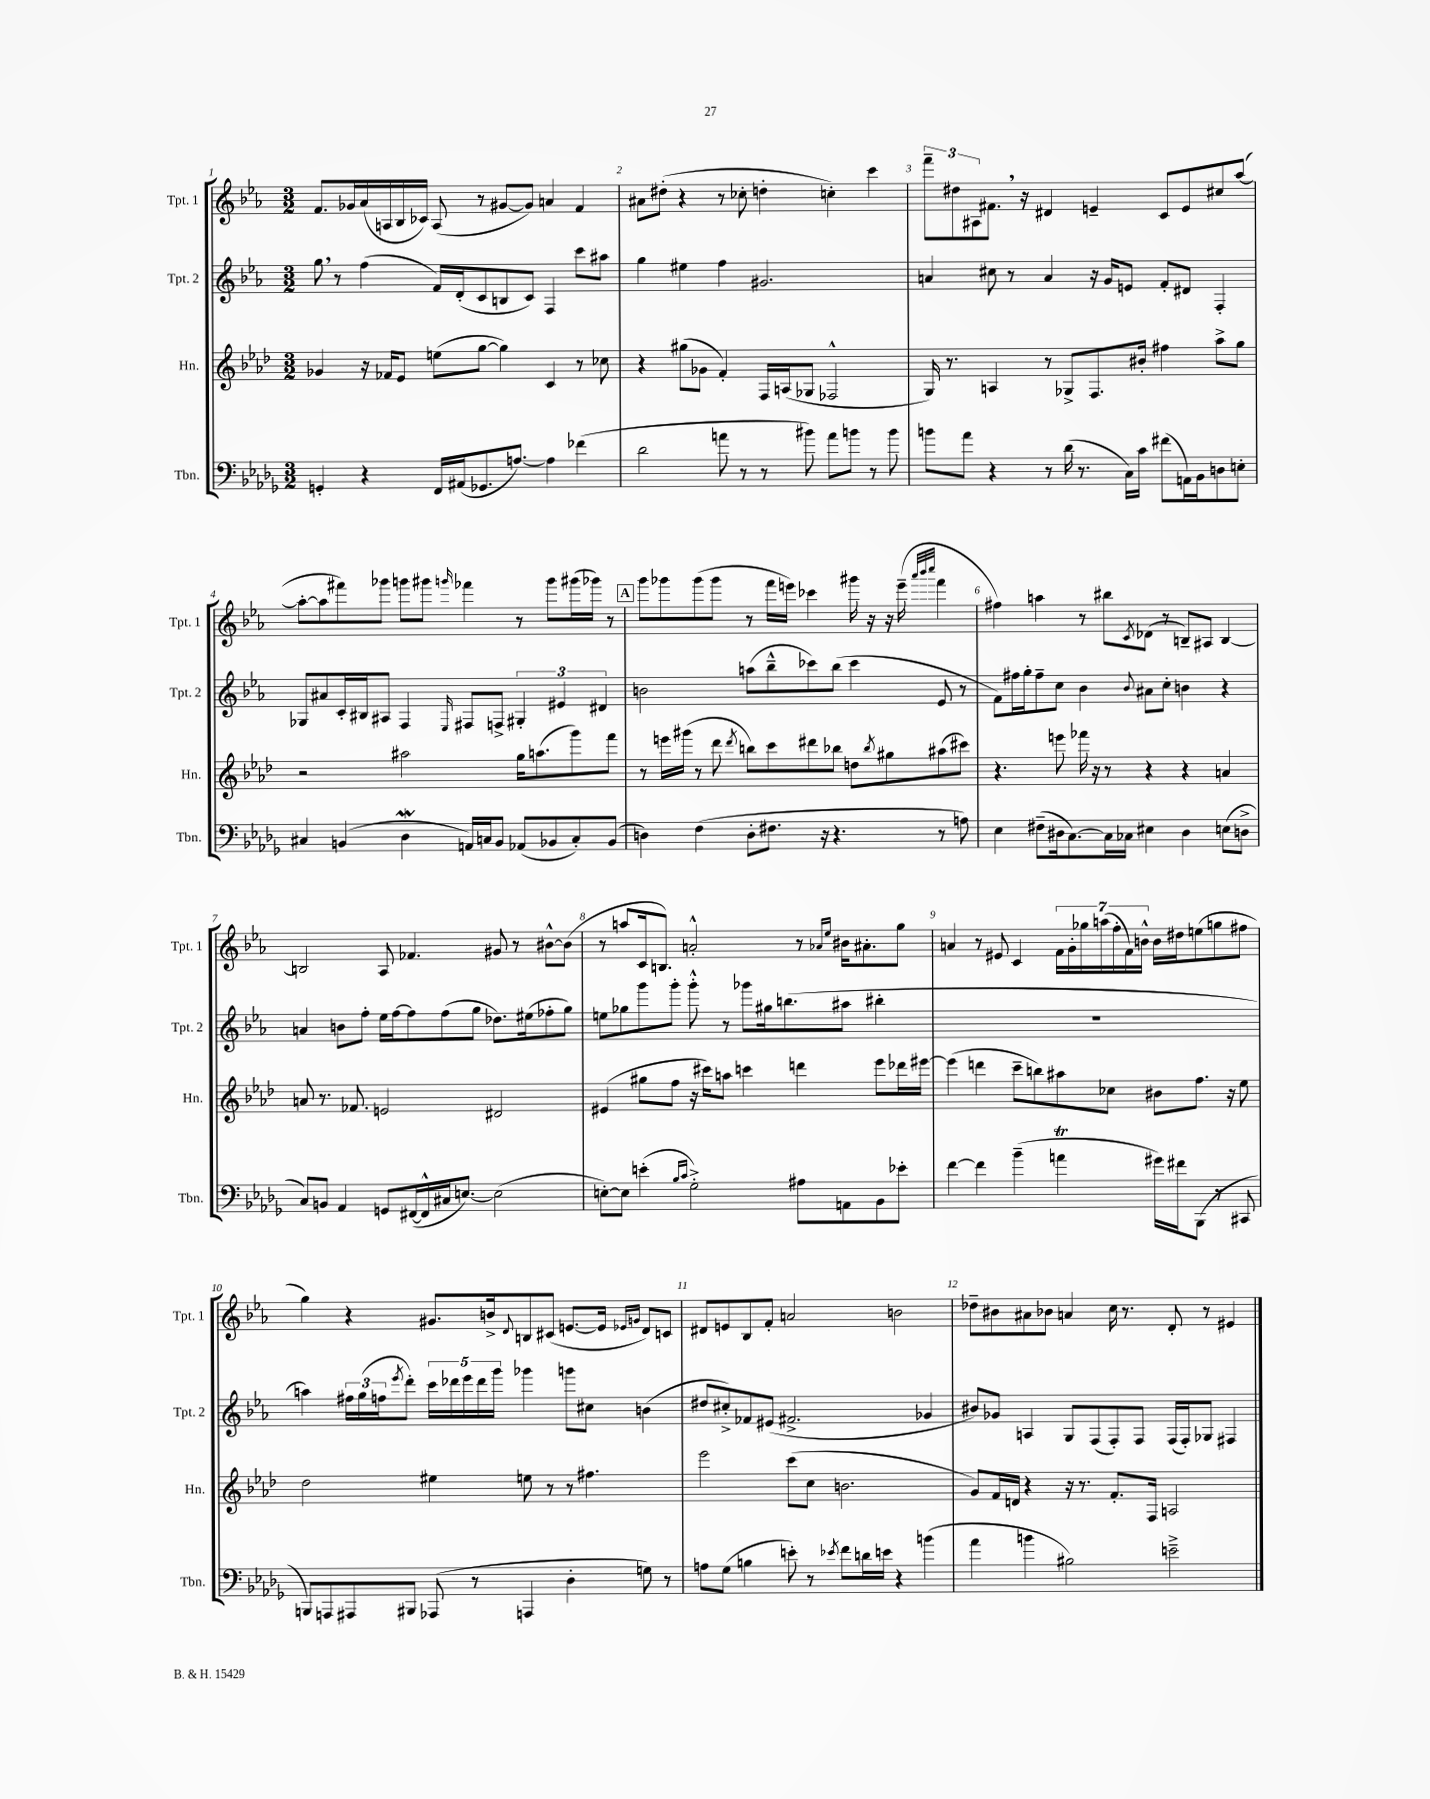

**kern	**kern	**kern	**kern
*part4	*part3	*part2	*part1
*staff4	*staff3	*staff2	*staff1
*I"Tbn.	*I"Hn.	*I"Tpt. 2	*I"Tpt. 1
*I'Tbn.	*I'Hn.	*I'Tpt. 2	*I'Tpt. 1
*clefF4	*clefG2	*clefG2	*clefG2
*k[b-e-a-d-g-]	*k[b-e-a-d-]	*k[b-e-a-]	*k[b-e-a-]
*M3/2	*M3/2	*M3/2	*M3/2
=1	=1	=1	=1
4GGn'/	4g-X/	8gg,\	8.f/L
.	.	8r	.
.	.	.	16g-X/L
4r	16r	(4ff\	(16a-/
.	16f-X/KL	.	16An/
.	8e-/J	.	16B-/
.	.	.	16c-X/JJ)
16FF/LL	(8een\L	16f/LL)	(8A/
(16AA#X/J	.	(16d'/J	.
8.GG-X/	[8gg\J	8c/	8r
.	4gg\])	8Bn/	[8g#X/L
[8.An/J)	.	.	.
.	.	8c/J)	8g#/J])
4A\]	4c/	4F/	4an/
(4f-X\	8r	8ccc\L	4f/
.	8cc-X\	8aa#X\J	.
=2	=2	=2	=2
2d-\	4r	4gg\	8a#X\L
.	.	.	(8dd#X'\J
.	(8gg#X\L	4ee#X\	4r
.	8g-X\J	.	.
8an\	4f'/)	4ff\	8r
8r	.	.	8cc-X'\
8r	16F/LL	2.g#X/	4ddn'\
.	(16An/J	.	.
8b#X\)	8G-X/J	.	.
8a\L	2F-X^^/	.	4ccn'\)
8bn\J	.	.	.
8r	.	.	4ccc\
8b\	.	.	.
=3	=3	=3	=3
8bn\L	16G/)	4an/	12fff~\L
.	8.r	.	.
.	.	.	12dd#X\
8a-\J	.	.	.
.	.	.	12A#X\
4r	4An/	8cc#X\	8.f#X,\J
.	.	8r	.
.	.	.	16r
8r	8r	4a/	4d#X/
(16d-\	8G-X^/L	.	.
8.r	.	.	.
.	8.F/	16r	4en~/
.	.	16g/KL	.
16C\LL)	.	8en/J	.
16c\JJ	16b#X'/Jk	.	.
(8f#X\L	4ff#X\	8f'/L	8c/L
16AAn\L)	.	8d#X/J	8e/
16BB-\J	.	.	.
8Dn\	8aa-^\L	4F'/	8cc#X/
8En'\J	8gg\J	.	([8aa-/J
!!LO:LB:g=z
=4	=4	=4	=4
4C#X/	2r	8G-X/L	8aa-'\L_
.	.	8a#X/	8aa-\]
(4BBn/	.	16c'/L	8fff#X\)
.	.	16B#X/J	.
.	.	8A#X/J	8ggg-X\J
4D-w\	2aa#X\	4F/	8gggn\L
.	.	.	8ggg#X\J
.	.	16qqE-/	16qqgggn/
16AAn/LL)	.	8F#X/L	4fff-X\
16Cn/J	.	.	.
8BB/J	.	8Fn^/J	.
(8AA-X/L	16gg\KL	6G#X'/	8r
.	(8.aan\	.	.
8BB-X/	.	.	8ggg\L
.	.	6e#X/	.
8C'/)	8ggg\)	.	(16ggg#X\L
.	.	.	16ggg-X\JJ)
.	.	6d#X/	.
(8BB-/J	8fff\J	.	8r
!!LO:REH:place=s1:t=A
=5	=5	=5	=5
4Dn\)	8r	2bn\	8ggg\L
.	16eeen\LL	.	8ggg-X\
.	(16ggg#X\JJ	.	.
(4F\	8r	.	(8ggg-\
.	8ddd-\	.	8ggg-\J
.	8qddd-/	.	.
8D'\L	8bbn\L)	(8aan\L	8r
8.F#X\J	8ccc\	8bb-~^^\	16fff\LL
.	.	.	16eeen\JJ)
.	8ddd#X\	8ccc-X\)	4ccc-X\
16r	.	.	.
4.r	8bb-X\J	(8bb-\J	.
.	8ddn\L	4ccc-\	16ggg#X\
.	.	.	16r
.	8qbb-/	.	.
.	8gg#X\	.	16r
.	.	.	(16eee~\
.	.	.	32qqaaa-/LLL
.	.	.	32qqbbb-/
.	.	.	32qqcccc/JJJ
8r	(8aa#X\	8e-/	4fff\
8An\)	8ccc#X\J)	8r	.
=6	=6	=6	=6
4E-\	4.r	8f\L)	4ff#X\)
.	.	16ff#X\L	.
.	.	16gg'\J	.
(8F#X~\L	.	8ff#~\	4aan\
16D#X\k	8eeen\	8cc\J	.
[8.C\)	.	.	.
.	16fff-X\	4b-\	8r
.	16r	.	.
16C\L]	8r	.	8bb#X\L
16C-X\JJ	.	.	.
.	.	8qqb-/	8qc/
4E#X\	4r	8a#X\L	(8d-X\J
.	.	8cc'\J	8r
4D#\	4r	4bn\	8Bn~/L)
.	.	.	8A#X/J
(8En\L	4an/	4r	[4B/
8Dn^\J	.	.	.
!!LO:LB:g=z
=7	=7	=7	=7
8C/L)	8an/	4an/	2Bn/]
8BBn/J	8.r	.	.
4AA-/	.	8bn\L	.
.	8.f-X/	.	.
.	.	8ff'\J	.
8GGn/L	2en/	16ee-\LL	8A-/
.	.	[16ff\J	.
([16FF#X/L	.	8ff\]	4.f-X/
16FF#^^/]	.	.	.
16C#X/J	.	(8ff\	.
[8.En/J)	.	.	.
.	.	8gg\J	.
(2E\]	2d#X/	8.dd-X\L)	8g#X/
.	.	.	8r
.	.	(16ee#X\k	.
.	.	8ff-X'\	[8b#X^^\L
.	.	8gg\J)	(8b#\J]
=8	=8	=8	=8
[8En'\L)	(4e#X/	8een\L	8r
8E\J]	.	8gg-X\	8aan/L
(4en'\	8gg#X\L	8ggg\	16c/k
.	.	.	8.Bn/J)
.	8ff\J	8ggg'\J	.
16qqB-/LL	.	.	.
16qqc/JJ	.	.	.
2G-'^\)	16r	8ggg'^^\	2an'^^/
.	16ccc#X\KL)	.	.
.	8aan\J	8r	.
.	4cccn\	8ggg-X\L	.
.	.	16gg#X\k	.
.	.	(8.bbn\	.
8A#X\L	4dddn\	.	8r
.	.	.	16qqa-X/LL
.	.	.	16qqee-/JJ
8AAn\	.	8aa#X\J	16b#X\KL
.	.	.	8.a#X'\
8BB-\	8eee-\L	4bb#X'\	.
8e-X'\J	16ddd-X\L	.	8gg\J
.	[16eee#X\JJ	.	.
=9	=9	=9	=9
[4f\	(4eee#\]	1.r	4an/
4f\]	4dddn\	.	8r
.	.	.	8e#X/
(4b-~\	8ccc~\L	.	4c/
.	8bbn\)	.	.
4ant\	8aa#X\	.	28f\LL
.	.	.	28g'\
.	.	.	28gg-X\
.	.	.	(28aan\
.	8cc-X\J	.	.
.	.	.	28ff'\
.	.	.	28f\)
.	.	.	28bn^^\JJ
16g#X\LL)	8b#X\L	.	16b\LL
16f#X\J	.	.	16dd#X\J
(8BBB-\J	8.ff\J	.	(8een\
8r	.	.	8ggn\
.	16r	.	.
8CC#X/	8ee-\	.	8ff#X\J
!!LO:LB:g=z
=10	=10	=10	=10
8BBBn/L)	2dd-\	4aan\)	4gg\)
8AAAn/	.	.	.
8AAA#X/	.	24ff#X\LL	4r
.	.	(24gg\	.
.	.	24ffn\J	.
.	.	8qeee-/	.
8BBB#X/J	.	8ddd'\J)	.
(8AAA-X/	4ee#X\	20ccc\LL	8.g#X/L
.	.	20ddd-X\	.
.	.	20eee-\	.
8r	.	.	.
.	.	20ddd-\	.
.	.	.	16bn^/k
.	.	20ggg\JJ	.
.	.	.	8qqd/
4AAAn/	8een\	4ggg-X\	8Bn/
.	8r	.	(8c#X/J
4D-'\	8r	8gggn\L	[8.en/L
.	4.ff#X\	8cc#X\J	.
.	.	.	16e/Jk]
.	.	.	16qqe-X/LL
.	.	.	16qqgn/JJ
8Gn\)	.	(4bn\	8d/L)
8r	.	.	8cn/J
=11	=11	=11	=11
8An\L	2eee-\	8dd#X/L	8d#X/L
(8G-\J	.	8cc#X'^/)	8en/
4Bn\	.	8f-X/	8B-/
.	.	(8e#X/J	8f'/J
8en'\)	(8ccc\L	2.f#X^/	2an/
8r	8cc\J	.	.
8qe-X/	.	.	.
8f\L	2.bn\	.	.
16dn\L	.	.	.
16en\JJ	.	.	.
4r	.	.	2bn\
(4bn\	.	4g-X/	.
=12	=12	=12	=12
4a-\	8g/L)	8b#X/L)	8dd-X~\L
.	16f/L	8g-X/J	8b#X\
.	16dn/JJ	.	.
4bn\	4r	4An/	8a#X\
.	.	.	8b-X\J
2B#X\)	16r	8G/L	4an/
.	8.r	.	.
.	.	(8F/	.
.	8.f'/L	8F'/)	16cc\
.	.	.	8.r
.	.	8F/J	.
.	16F/Jk	.	.
2en~^\	2An/	(16F/LL	8d'/
.	.	16F'/J)	.
.	.	8G-X/J	8r
.	.	4F#X/	4e#X/
==	==	==	==
*-	*-	*-	*-
